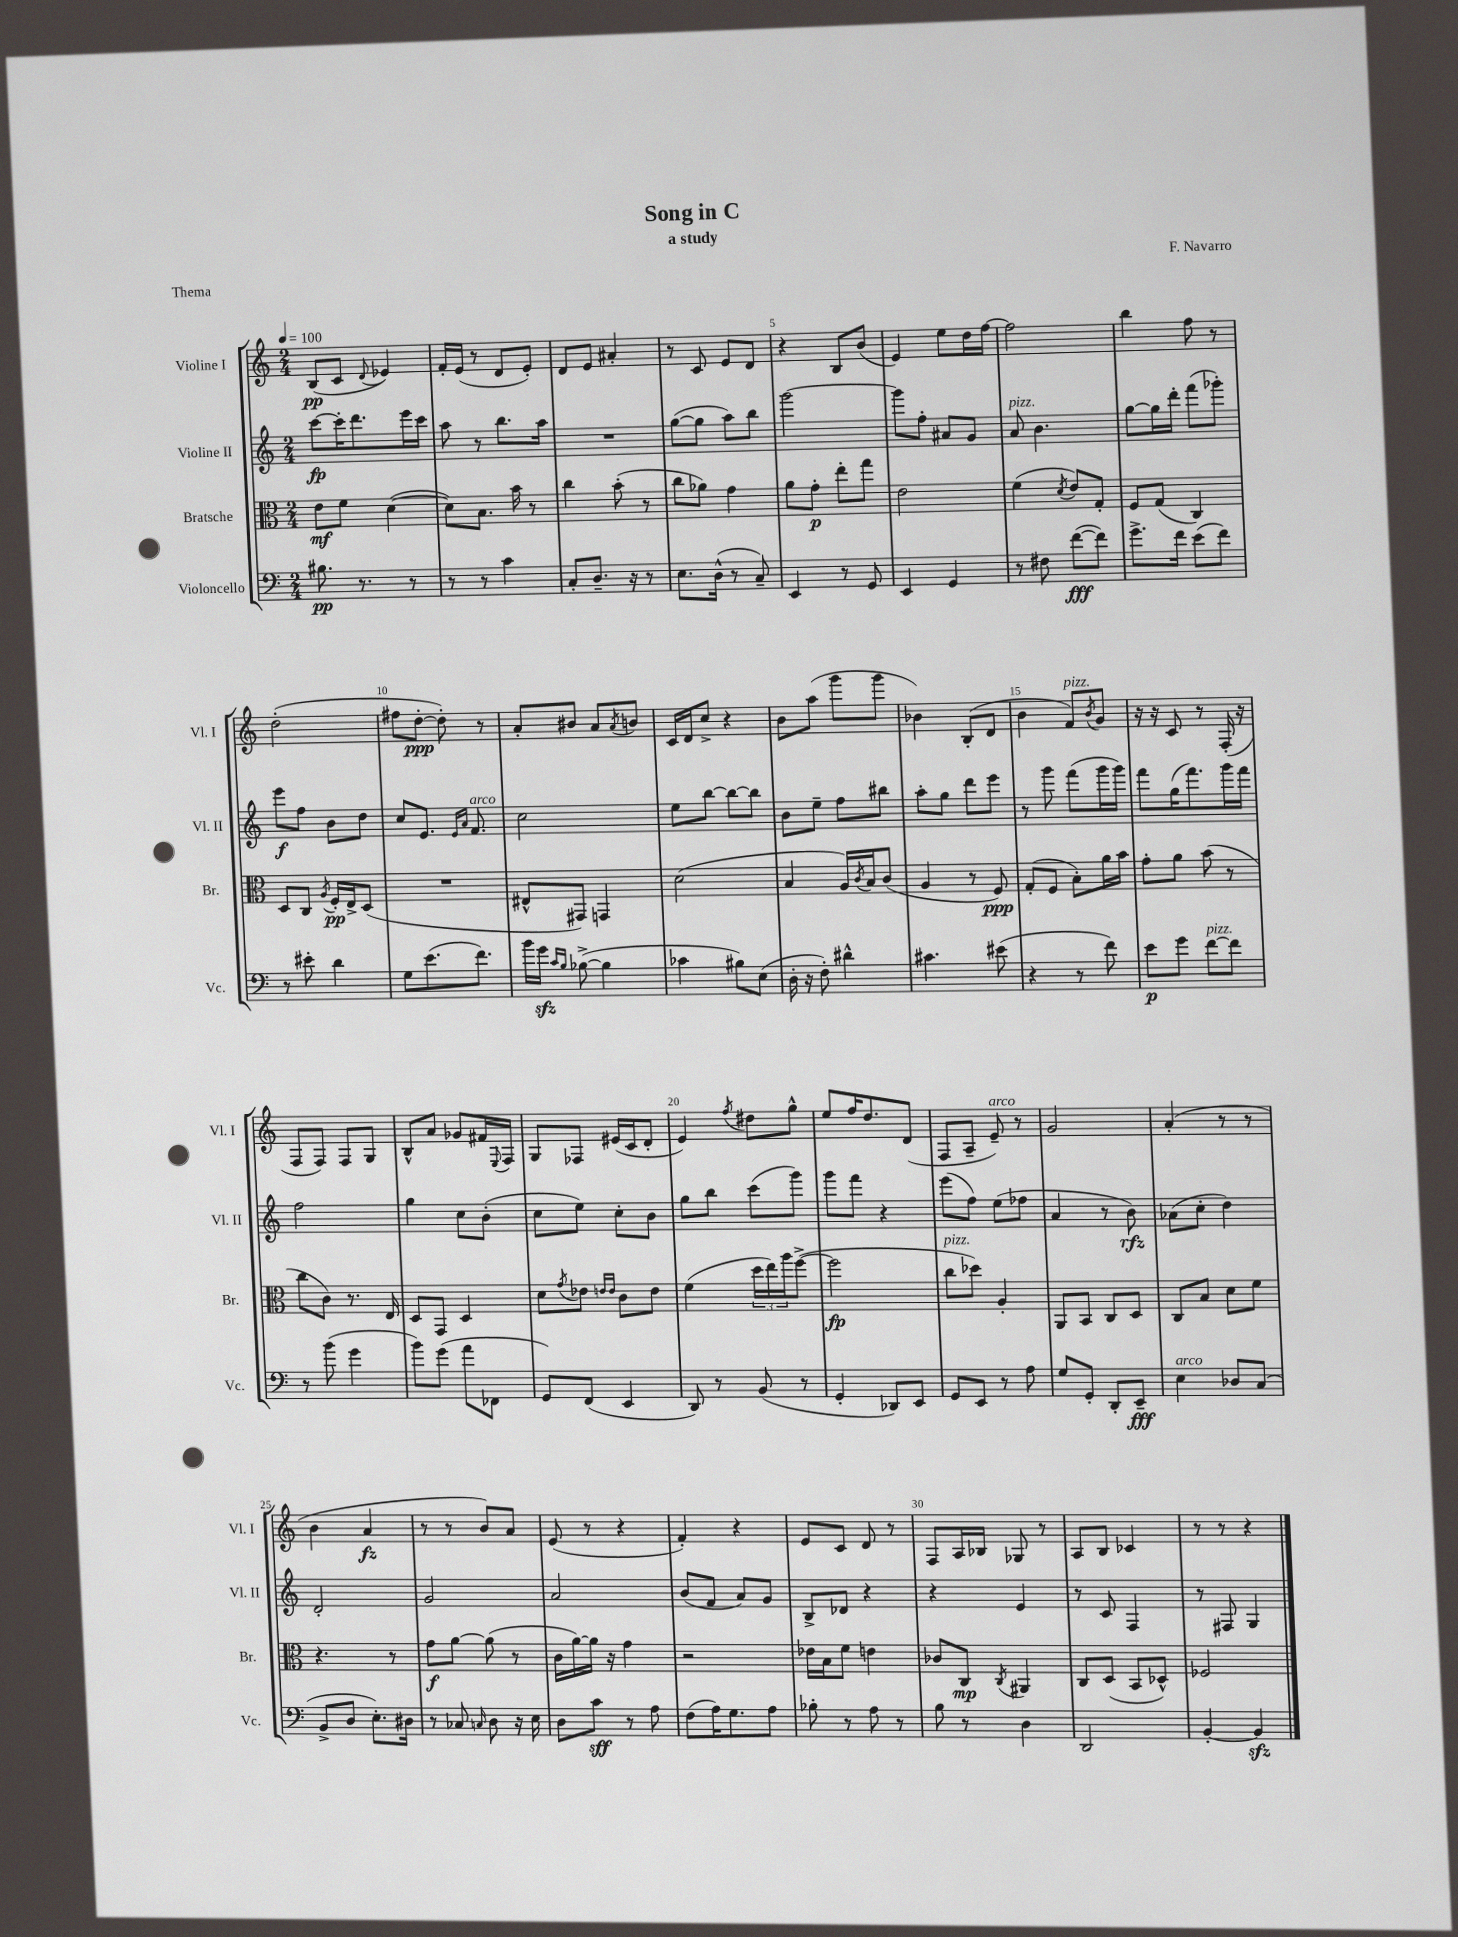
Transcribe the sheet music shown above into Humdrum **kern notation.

**kern	**dynam	**kern	**dynam	**kern	**dynam	**kern	**dynam
*part4	*part4	*part3	*part3	*part2	*part2	*part1	*part1
*staff4	*staff4	*staff3	*staff3	*staff2	*staff2	*staff1	*staff1
*I"Violoncello	*	*I"Bratsche	*	*I"Violine II	*	*I"Violine I	*
*I'Vc.	*	*I'Br.	*	*I'Vl. II	*	*I'Vl. I	*
*clefF4	*	*clefC3	*	*clefG2	*	*clefG2	*
*k[]	*	*k[]	*	*k[]	*	*k[]	*
*M2/4	*	*M2/4	*	*M2/4	*	*M2/4	*
*MM100	*	*MM100	*	*MM100	*	*MM100	*
=1	=1	=1	=1	=1	=1	=1	=1
8.B#X\	pp	8e\L	mf	[8ccc\L	fp	(8B/L	pp
.	.	8f\J	.	16ccc'\K]	.	8c/J	.
8.r	.	.	.	8.ddd\	.	.	.
.	.	.	.	.	.	8qqd/	.
.	.	([4d\	.	.	.	4e-X/)	.
8r	.	.	.	16eee\L	.	.	.
.	.	.	.	16ccc\JJ	.	.	.
=2	=2	=2	=2	=2	=2	=2	=2
8r	.	8d\L])	.	8aa\	.	16f'/LL	.
.	.	.	.	.	.	(16e/JJ	.
8r	.	8.B\J	.	8r	.	8r	.
4c\	.	.	.	8.bb\L	.	8d/L	.
.	.	16b\	.	.	.	.	.
.	.	8r	.	.	.	8e'/J)	.
.	.	.	.	16aa\Jk	.	.	.
=3	=3	=3	=3	=3	=3	=3	=3
8C'/L	.	4cc\	.	2r	.	8d/L	.
8.D~/J	.	.	.	.	.	8e/J	.
.	.	(8b'\	.	.	.	4a#X'/	.
16r	.	.	.	.	.	.	.
8r	.	8r	.	.	.	.	.
=4	=4	=4	=4	=4	=4	=4	=4
8.E\L	.	8cc\L	.	([8gg\L	.	8r	.
.	.	8a-X\J)	.	8gg\J]	.	8c/	.
(16D^^\Jk	.	.	.	.	.	.	.
8r	.	4g\	.	8aa\L)	.	8e/L	.
8C~/)	.	.	.	8bb\J	.	8d/J	.
=5	=5	=5	=5	=5	=5	=5	=5
4EE/	.	8a\L	.	[2ggg\	.	4r	.
.	.	8g'\J	p	.	.	.	.
8r	.	8ee'\L	.	.	.	8B/L	.
8GG/	.	8gg\J	.	.	.	(8b/J	.
=6	=6	=6	=6	=6	=6	=6	=6
4EE/	.	2e\	.	8ggg\L]	.	4e/)	.
.	.	.	.	8ff'\J	.	.	.
4GG/	.	.	.	8a#X/L	.	8ee\L	.
.	.	.	.	8g/J	.	16dd\L	.
.	.	.	.	.	.	[16ff\JJ	.
=7	=7	=7	=7	=7	=7	=7	=7
!	!	!	!	!LO:TX:a:i:t=pizz.	!	!	!
8r	.	(4f\	.	8a/	.	2ff\]	.
8F#X\	.	.	.	4.b\	.	.	.
.	.	8qd/	.	.	.	.	.
([8f\L	fff	8e/L)	.	.	.	.	.
8f\J])	.	8G'/J	.	.	.	.	.
=8	=8	=8	=8	=8	=8	=8	=8
8.g^\L	.	8F/L	.	[8gg\L	.	4bb\	.
.	.	(8G/J	.	16gg\L]	.	.	.
16f\Jk	.	.	.	16ddd'\JJ	.	.	.
(8e\L	.	4C/)	.	(8fff\L	.	8ff\	.
8f\J)	.	.	.	8ggg-X'\J)	.	8r	.
!!LO:LB:g=z
=9	=9	=9	=9	=9	=9	=9	=9
8r	.	8D/L	.	8eee\L	f	(2dd'\	.
8e#X'\	.	8C/J	.	8ff\J	.	.	.
.	.	8qA/	.	.	.	.	.
4d\	.	16F'/LL	pp	8b\L	.	.	.
.	.	16E^/J	.	.	.	.	.
.	.	(8D/J	.	8dd\J	.	.	.
=10	=10	=10	=10	=10	=10	=10	=10
8G\L	.	2r	.	8cc/L	.	8ff#X\L	.
(8.e\	.	.	.	8.e/J	.	[8dd'\J	ppp
.	.	.	.	.	.	8dd'\])	.
.	.	.	.	16qqe/LL	.	.	.
.	.	.	.	16qqa/JJ	.	.	.
!	!	!	!	!LO:TX:a:i:t=arco	!	!	!
8.f\J)	.	.	.	8.f/	.	.	.
.	.	.	.	.	.	8r	.
=11	=11	=11	=11	=11	=11	=11	=11
16b\LL	.	8E#X^^/L	.	2cc\	.	8a'/L	.
16gzz\JJ	.	.	.	.	.	.	.
16qqc/LL	.	.	.	.	.	.	.
16qqB/JJ	.	.	.	.	.	.	.
([8B-X^\	.	8GG#X/J)	.	.	.	8b#X/J	.
4B-\]	.	4GGn/	.	.	.	8a/L	.
.	.	.	.	.	.	8qa/	.
.	.	.	.	.	.	8bn/J	.
=12	=12	=12	=12	=12	=12	=12	=12
4c-X\	.	(2d\	.	8ee\L	.	16c/LL	.
.	.	.	.	.	.	16d/J	.
.	.	.	.	[8bb\J	.	8cc^/J	.
8B#X\L)	.	.	.	8bb\L_	.	4r	.
(8E\J	.	.	.	8bb\J]	.	.	.
=13	=13	=13	=13	=13	=13	=13	=13
16D'\	.	4B/	.	8b\L	.	8b\L	.
16r	.	.	.	.	.	.	.
8F'\)	.	.	.	8ee~\J	.	(8aa\J	.
4d#X^^\	.	16A/LL)	.	8ff\L	.	8ggg\L	.
.	.	8qc/	.	.	.	.	.
.	.	16B/J	.	.	.	.	.
.	.	(8c/J	.	8bb#X\J	.	8ggg\J	.
=14	=14	=14	=14	=14	=14	=14	=14
4.c#X\	.	4A/	.	8aa'\L	.	4b-X\)	.
.	.	.	.	8gg\J	.	.	.
.	.	8r	.	8ddd\L	.	(8B'/L	.
(8e#X\	.	8F/)	ppp	8eee\J	.	8d/J	.
=15	=15	=15	=15	=15	=15	=15	=15
4r	.	(8G'/L	.	8r	.	4b\	.
.	.	8F/J	.	8ggg\	.	.	.
!	!	!	!	!	!	!LO:TX:a:i:t=pizz.	!
8r	.	8B'\L)	.	(8fff\L	.	8f/L)	.
.	.	.	.	.	.	8qb/	.
8f\)	.	16a\L	.	16ggg\L	.	8g/J	.
.	.	16b\JJ	.	16ggg\JJ)	.	.	.
=16	=16	=16	=16	=16	=16	=16	=16
8e\L	p	8g'\L	.	8fff\L	.	16r	.
.	.	.	.	.	.	16r	.
8g\J	.	8a\J	.	(16gg\K	.	8c/	.
.	.	.	.	8.fff\)	.	.	.
!LO:TX:a:i:t=pizz.	!	!	!	!	!	!	!
[8f\L	.	(8b\	.	.	.	8r	.
8f\J]	.	8r	.	16ggg\L	.	(16F'/	.
.	.	.	.	16fff\JJ	.	16r	.
!!LO:LB:g=z
=17	=17	=17	=17	=17	=17	=17	=17
8r	.	8cc\L	.	2ff\	.	8F/L	.
(8b\	.	8c\J)	.	.	.	8F/J)	.
4g\	.	8.r	.	.	.	8F/L	.
.	.	.	.	.	.	8G/J	.
.	.	16E/	.	.	.	.	.
=18	=18	=18	=18	=18	=18	=18	=18
8b\L)	.	8D/L	.	4gg\	.	8B^^/L	.
(8g\J	.	8GG/J	.	.	.	8a/J	.
8a\L	.	4D/	.	8cc\L	.	8g-X/L	.
8FF-X\J	.	.	.	(8b'\J	.	16f#X/L	.
.	.	.	.	.	.	8qqE/	.
.	.	.	.	.	.	16F/JJ	.
=19	=19	=19	=19	=19	=19	=19	=19
8GG/L)	.	8d\L	.	8cc\L	.	8G/L	.
.	.	8qg/	.	.	.	.	.
(8FF/J	.	8e-X\J	.	8ee\J)	.	8F-X/J	.
.	.	16qqen/LL	.	.	.	.	.
.	.	16qqe/JJ	.	.	.	.	.
4EE/	.	8c\L	.	8cc'\L	.	(16e#X/LL	.
.	.	.	.	.	.	16c/J	.
.	.	8e\J	.	8b\J	.	8d'/J	.
=20	=20	=20	=20	=20	=20	=20	=20
8DD/)	.	(4f\	.	8gg\L	.	4e/)	.
8r	.	.	.	8bb\J	.	.	.
.	.	.	.	.	.	8qff/	.
(8BB/	.	24dd\LL	.	(8ccc\L	.	8dd#X\L	.
.	.	24ee\)	.	.	.	.	.
.	.	24aa\J	.	.	.	.	.
8r	.	([8ff^\J	.	8ggg\J)	.	8gg^^\J	.
=21	=21	=21	=21	=21	=21	=21	=21
4GG'/	.	2ff\]	fp	8ggg\L	.	8ee/L	.
.	.	.	.	8fff\J	.	16ff/K	.
.	.	.	.	.	.	8.dd/	.
8DD-X/L)	.	.	.	4r	.	.	.
8EE/J	.	.	.	.	.	(8d/J	.
=22	=22	=22	=22	=22	=22	=22	=22
!	!	!LO:TX:a:i:t=pizz.	!	!	!	!	!
8GG/L	.	8cc\L	.	(8eee\L	.	8F/L	.
8EE/J	.	8dd-X\J)	.	8ff\J)	.	8A~/J	.
!	!	!	!	!	!	!LO:TX:a:i:t=arco	!
8r	.	4A'/	.	(8ee\L	.	8e~/)	.
8A\	.	.	.	8ff-X\J	.	8r	.
=23	=23	=23	=23	=23	=23	=23	=23
8G/L	.	8AA/L	.	4a/	.	2g/	.
8GG'/J	.	8BB/J	.	.	.	.	.
8DD'/L	.	8C/L	.	8r	.	.	.
8EE~/J	fff	8D/J	.	8b\)	rfz	.	.
=24	=24	=24	=24	=24	=24	=24	=24
!LO:TX:a:i:t=arco	!	!	!	!	!	!	!
4E\	.	8C/L	.	(8a-X\L	.	(4a'/	.
.	.	8B/J	.	8cc'\J	.	.	.
8D-X/L	.	8d\L	.	4dd\)	.	8r	.
(8C/J	.	8f\J	.	.	.	8r	.
!!LO:LB:g=z
=25	=25	=25	=25	=25	=25	=25	=25
8BB^/L	.	4.r	.	2d'/	.	4b\	.
8D/J	.	.	.	.	.	.	.
8.E'\L)	.	.	.	.	.	4a/	fz
.	.	8r	.	.	.	.	.
16D#X\Jk	.	.	.	.	.	.	.
=26	=26	=26	=26	=26	=26	=26	=26
8r	.	8g\L	f	2g/	.	8r	.
8C-X/	.	[8a\J	.	.	.	8r	.
16qqCn/	.	.	.	.	.	.	.
8D\	.	(8a\]	.	.	.	8b/L)	.
16r	.	8r	.	.	.	8a/J	.
16E\	.	.	.	.	.	.	.
=27	=27	=27	=27	=27	=27	=27	=27
8D\L	.	16c\LL	.	2a/	.	(8e/	.
.	.	[16a\)	.	.	.	.	.
8c\J	sff	16a\JJ]	.	.	.	8r	.
.	.	16r	.	.	.	.	.
8r	.	4g\	.	.	.	4r	.
8A\	.	.	.	.	.	.	.
=28	=28	=28	=28	=28	=28	=28	=28
(8F\L	.	2r	.	(8b/L	.	4f'/)	.
16A\K)	.	.	.	8f/J	.	.	.
8.G\	.	.	.	.	.	.	.
.	.	.	.	8a/L)	.	4r	.
8A\J	.	.	.	8g/J	.	.	.
=29	=29	=29	=29	=29	=29	=29	=29
8B-X'\	.	16e-X\LL	.	8B^/L	.	8e/L	.
.	.	16B\J	.	.	.	.	.
8r	.	8f\J	.	8d-X/J	.	8c/J	.
8A\	.	4en\	.	4r	.	8d/	.
8r	.	.	.	.	.	8r	.
=30	=30	=30	=30	=30	=30	=30	=30
8B\	.	8c-X/L	.	4r	.	8F/L	.
8r	.	8C/J	mp	.	.	16A/L	.
.	.	.	.	.	.	16B-X/JJ	.
.	.	8qC/	.	.	.	.	.
4D\	.	4AA#X/	.	4e/	.	8G-X/	.
.	.	.	.	.	.	8r	.
=31	=31	=31	=31	=31	=31	=31	=31
2DD/	.	8C/L	.	8r	.	8A/L	.
.	.	(8D/J	.	8c/	.	8B/J	.
.	.	8BB/L	.	4F/	.	4c-X/	.
.	.	8D-X^^/J)	.	.	.	.	.
=32	=32	=32	=32	=32	=32	=32	=32
[4BB'/	.	2F-X/	.	8r	.	8r	.
.	.	.	.	8F#X/	.	8r	.
4BBzz/]	.	.	.	4G/	.	4r	.
==	==	==	==	==	==	==	==
*-	*-	*-	*-	*-	*-	*-	*-
